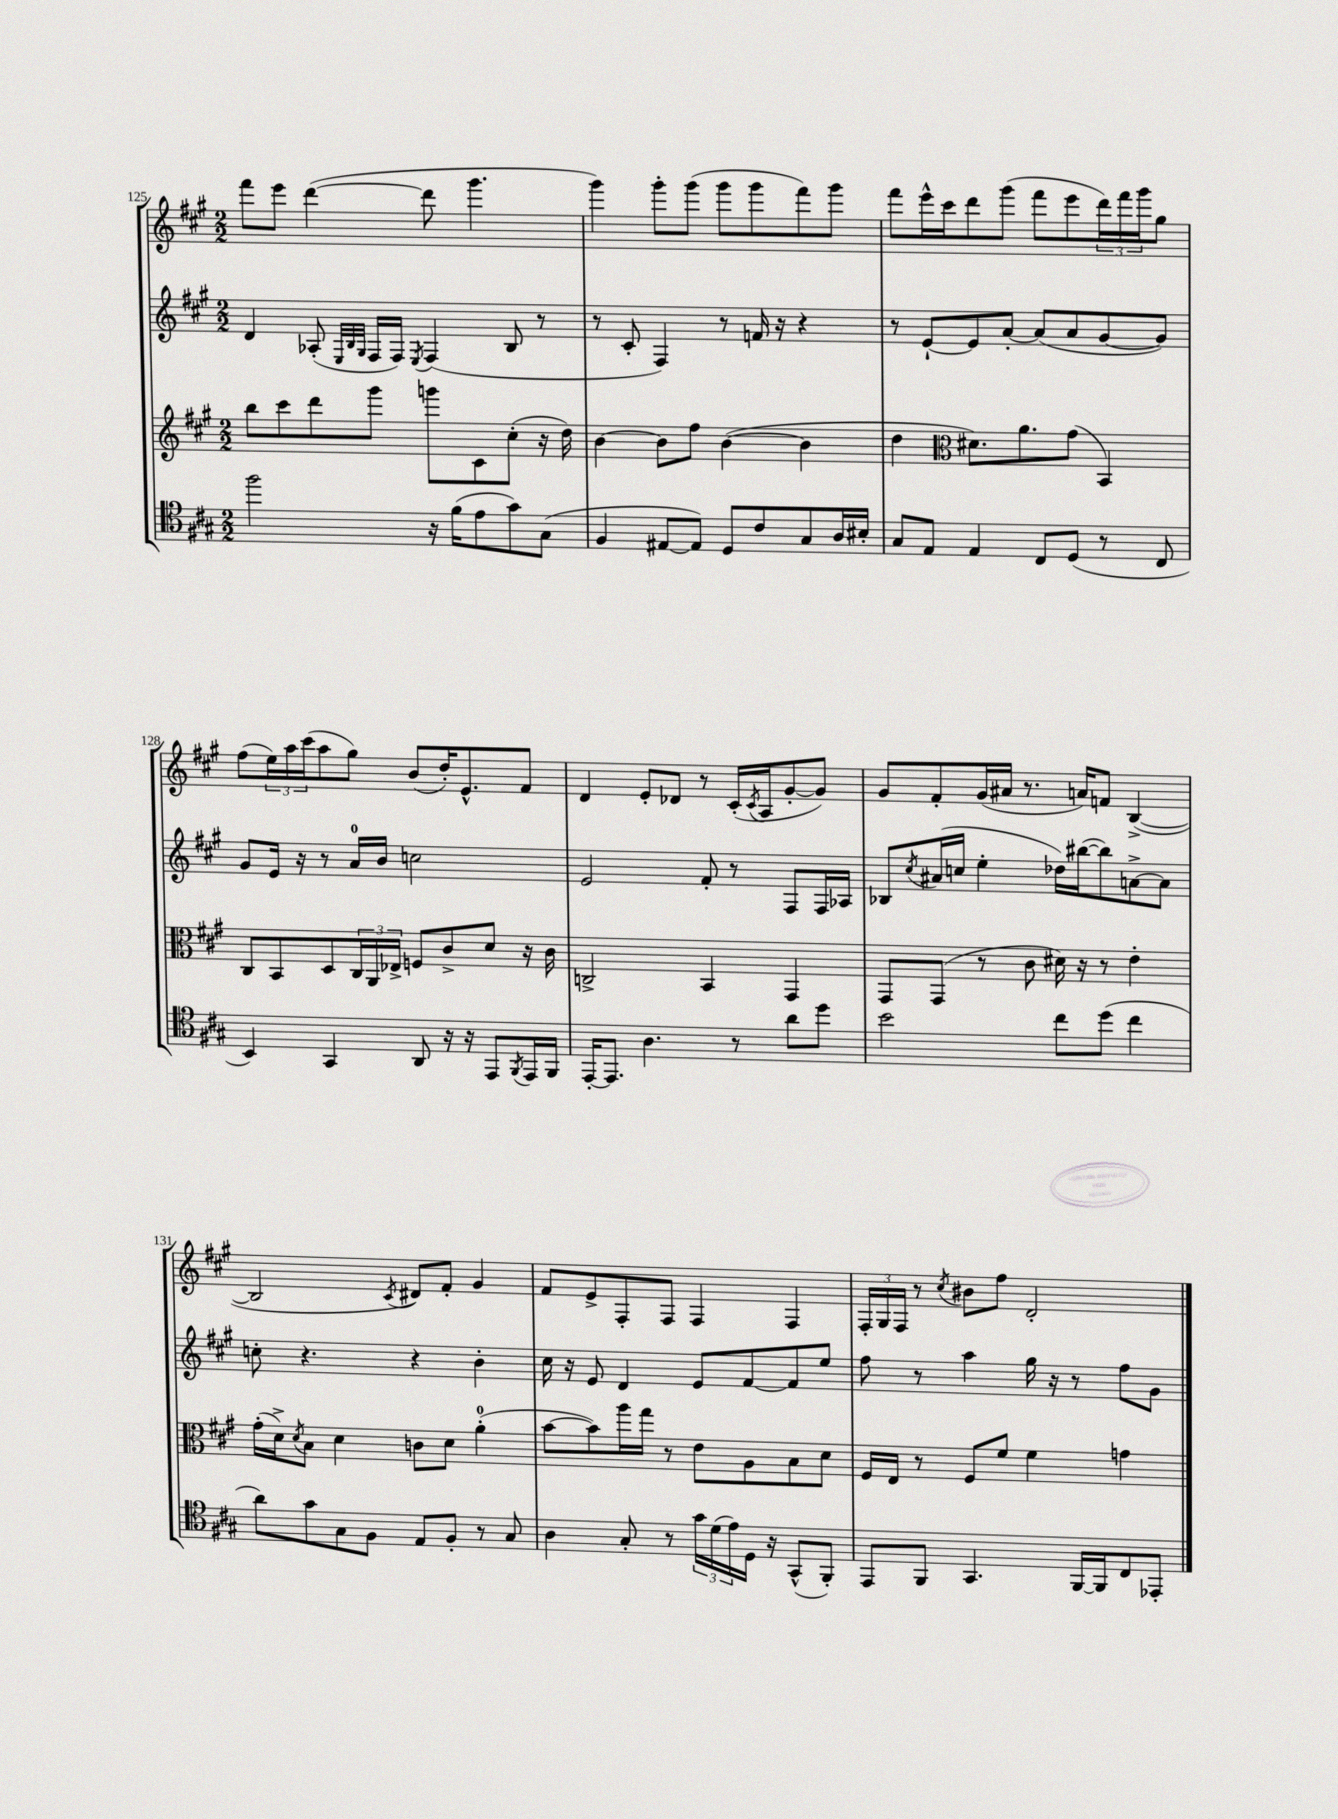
<<
\new StaffGroup <<
\new Staff = "s0" {
    \clef treble \key a \major \numericTimeSignature \time 2/2
    fis'''8 e'''8 d'''4~( d'''8 gis'''4. |
    gis'''4) gis'''8-. gis'''8( gis'''8 gis'''8 fis'''8) gis'''8 |
    fis'''8 e'''16-^ cis'''16 d'''8 gis'''8( fis'''8 e'''8 \tuplet 3/2 { d'''16) fis'''16 gis'''16 } gis''8 |
    fis''8( \tuplet 3/2 { e''16) a''16 cis'''16( } a''8 gis''8) b'8( d''16-.) e'8.-^ fis'8 |
    d'4 e'8-. des'8 r8 cis'16-.( \acciaccatura { cis'8 } a16 gis'8~-. gis'8) |
    gis'8 fis'8-. gis'16( ais'16 r8. a'16) f'8 b4~->( |
    b2 \acciaccatura { cis'8 } dis'8) fis'8-. gis'4 |
    fis'8 e'8-> fis8-. fis8 fis4 fis4 |
    \tuplet 3/2 { fis16-. gis16 fis16 } r8 \acciaccatura { cis''8 } bis'8 fis''8 d'2-. \bar "|." |
}
\new Staff = "s1" {
    \clef treble \key a \major \numericTimeSignature \time 2/2
    d'4 aes8-.( \grace { e32 b32 gis32 } fis16 fis16) \acciaccatura { e8 } fis4( b8 r8 |
    r8 cis'8-. fis4) r8 f'16 r16 r4 |
    r8 e'8~-! e'8 a'8~-. a'8( a'8 gis'8~ gis'8) |
    gis'8 e'16 r16 r8 a'16-0 b'16 c''2 |
    e'2 fis'8-. r8 fis8 fis16 aes16 |
    bes8 \acciaccatura { cis''8 } ais'16( c''16 e''4-. des''16) bis''16~( bis''8) a'8~-> a'8 |
    c''8-. r4. r4 b'4-. |
    cis''16 r16 e'8 d'4 e'8 fis'8~ fis'8 e''8 |
    fis''8 r8 a''4 gis''16 r16 r8 fis''8 gis'8 \bar "|." |
}
\new Staff = "s2" {
    \clef treble \key a \major \numericTimeSignature \time 2/2
    b''8 cis'''8 d'''8 gis'''8 g'''8 cis'8 cis''8-.( r16 d''16) |
    b'4~ b'8 fis''8 b'4~( b'4 |
    d''4 \clef alto dis'8.) a'8. gis'8( b,4) |
    cis8 b,8 d8 \tuplet 3/2 { cis16 a,16 ees16-> } f8 cis'8-> d'8 r16 cis'16 |
    c2-> b,4 gis,4 |
    gis,8 gis,8( r8 cis'8 dis'16) r16 r8 e'4-. |
    gis'16-.( d'16->) \acciaccatura { d'8 } b8 d'4 c'8 d'8 a'4-0-.( |
    b'8~ b'8) a''16 gis''16 r8 e'8 a8 b8 d'8 |
    fis16 e16 r8 fis8 fis'8 fis'4 g'4 \bar "|." |
}
\new Staff = "s3" {
    \clef tenor \key a \major \numericTimeSignature \time 2/2
    fis''2 r16 fis'16( e'8 gis'8) gis8( |
    fis4 eis8~ eis8) d8 cis'8 gis8 a16 bis16-. |
    gis8 e8 e4 cis8 d8( r8 cis8 |
    b,4) gis,4 a,8 r16 r16 e,8 \acciaccatura { fis,8 } e,16 fis,16 |
    e,16~-. e,8. a4. r8 a'8 d''8 |
    b'2 cis''8 d''8( cis''4 |
    a'8) gis'8 gis8 fis8 e8 fis8-. r8 gis8 |
    a4 gis8-. r8 \tuplet 3/2 { gis'16 d'16( e'16) } d16 r16 gis,8-^( fis,8-.) |
    e,8 fis,8 gis,4. fis,16~ fis,16 cis8 ees,8-. \bar "|." |
}
>>
>>
\layout { \context { \Score currentBarNumber = #125 } }
